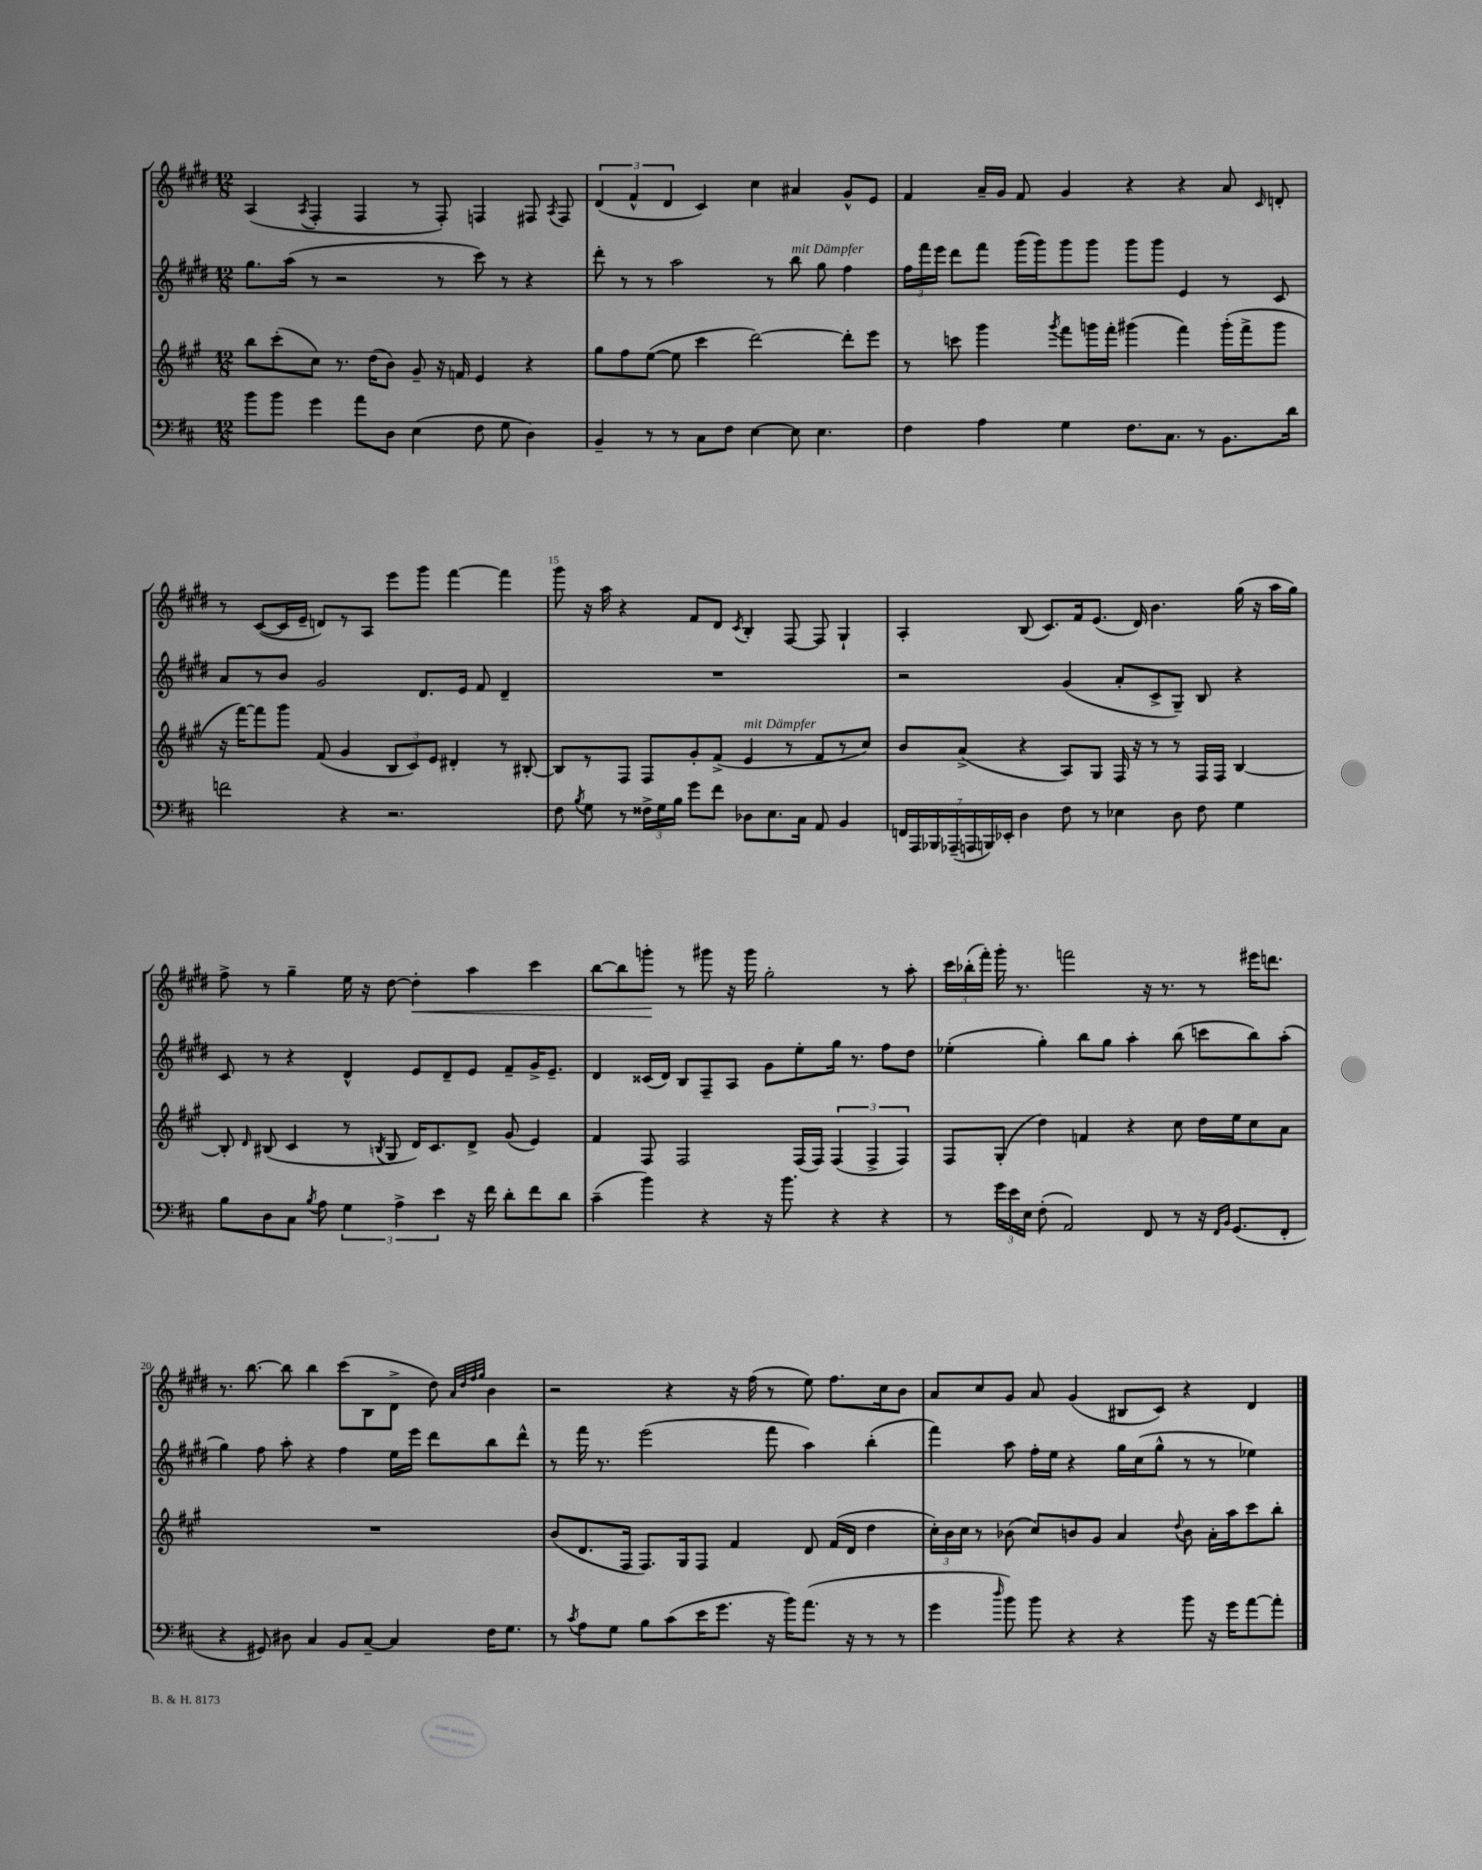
<<
\new StaffGroup <<
\new Staff = "s0" {
    \clef treble \key e \major \numericTimeSignature \time 12/8
    \autoBeamOff a4( \acciaccatura { a8 } fis4-. fis4 r8 fis8-.) f4 fis8 \acciaccatura { a8 } fis8 |
    \tuplet 3/2 { dis'4( fis'4-^ dis'4 } cis'4) cis''4 ais'4 gis'8[-^ e'8] |
    fis'4 a'16[-- gis'16] fis'8 gis'4 r4 r4 a'8 \grace { cis'16 } d'8-. |
    r8 cis'8[~( cis'16 e'16]-- d'8[) r8 a8] e'''8[ gis'''8] fis'''4~ fis'''4 |
    gis'''8 r16 a''16 r4 fis'8[ dis'8] \acciaccatura { cis'8 } b4-. fis8~ fis8 gis4-! |
    a4-. b8( cis'8.[) fis'16 e'8.]( dis'16) b'4. gis''16( r16 a''16[ gis''16]) |
    fis''8-> r8 gis''4-- e''16 r16 dis''8~ dis''4-.\< a''4 cis'''4 |
    b''8[~ b''8 g'''8]-.\! r8 gis'''8 r16 gis'''16 gis''2-. r8 a''8-. |
    \tuplet 3/2 { cis'''16[ bes''16-.( fis'''16]-.) } gis'''16-. r8. f'''2 r16 r8. r8 eis'''16[ d'''8.] |
    r8. b''8.~ b''8 b''4 cis'''8[( b8 dis'8]-> dis''8) \grace { a'32[ dis''32 fis''32 gis''32] } b'4 |
    r2 r4 r16 fis''16( r8 e''8) fis''8.[ cis''16 b'8] |
    a'8[ cis''8 gis'8] a'8 gis'4( bis8[ cis'8]) r4 dis'4 \bar "|." |
}
\new Staff = "s1" {
    \clef treble \key e \major \numericTimeSignature \time 12/8
    \autoBeamOff gis''8.[ a''16]( r8 r2 r8 cis'''8) r8 r4 |
    dis'''8-. r8 r8 a''2 r8 b''8^\markup { \italic "mit Dämpfer" } gis''8 fis''4 |
    \tuplet 3/2 { fis''16[ fis'''16 e'''16] } dis'''8[ fis'''8] gis'''16[( gis'''16) gis'''8 gis'''8] gis'''8[ gis'''8] e'4 r8 cis'8 |
    a'8[ r8 b'8] gis'2 dis'8.[ e'16] fis'8 dis'4-- |
    R1. |
    r2 gis'4( a'8[-. cis'8-> gis8]--) b8 r4 |
    cis'8 r8 r4 dis'4-^ e'8[ dis'8-- e'8] fis'8[-- gis'16-> e'8.]-- |
    dis'4 cisis'16[( dis'16]) b8[ fis8-- a8] gis'8[ e''8-. gis''16] r8. fis''8[ dis''8] |
    ees''4-.( gis''4-.) b''8[ gis''8] a''4-. b''8( c'''8[ b''8) a''8]-.( |
    gis''4) fis''8 a''8-. r4 fis''4 e''16[ e'''16] dis'''8[ b''8 dis'''8]-^ |
    r8 fis'''16 r8. e'''2( fis'''8 a''4) b''4-.( |
    fis'''4) a''8 fis''16[-. e''16] r4 gis''16[ cis''16( gis''8]-^ r8 r8 ees''4) \bar "|." |
}
\new Staff = "s2" {
    \clef treble \key a \major \numericTimeSignature \time 12/8
    \autoBeamOff b''8[ cis'''8-.( cis''8]) r8. d''16[( b'8]) gis'8-- r16 f'16 e'4 r4 |
    gis''8[ fis''8 e''8]~( e''8 cis'''4 d'''2~) d'''8[-. e'''8] |
    r8 c'''8 gis'''4 \acciaccatura { gis'''8 } fis'''8[ g'''16 fis'''16]-. gis'''4( fis'''4) gis'''16[-.( fis'''16-> gis'''8] |
    r16 fis'''16[~) fis'''8 gis'''8] fis'8( gis'4 \tuplet 3/2 { b8[ cis'8) e'8] } dis'4-. r8 bis8~-. |
    bis8[ r8 fis8] fis8[ gis'8-. fis'8]->( e'4^\markup { \italic "mit Dämpfer" } r8 fis'8[ r8 cis''8]) |
    b'8[ a'8]->( r4 a8[) gis8] fis16 r16 r8 r8 fis16[ fis16] b4~ |
    b8-. \grace { d'16 } bis8( cis'4 r8 \acciaccatura { b8 } gis8 d'16[) cis'8. d'8]-> gis'8( e'4) |
    fis'4 fis8 fis2 fis16[( fis16]) \tuplet 3/2 { fis4( fis4-> fis4) } |
    fis8[ gis8]-.( d''4) f'4 r4 cis''8 d''16[ e''16 cis''8 a'8] |
    R1. |
    b'8[( d'8. fis16] fis8.[) gis16 fis8] fis'4 d'8 fis'16[( d'16] d''4 |
    \tuplet 3/2 { cis''16[-.) b'16 cis''16] } r8 bes'8( cis''8[) b'8 gis'8] a'4 \appoggiatura { d''8 } b'8 a'16[-. a''16 cis'''8 b''8]-. \bar "|." |
}
\new Staff = "s3" {
    \clef bass \key d \major \numericTimeSignature \time 12/8
    \autoBeamOff b'8[ b'8] g'4 a'8[ d8] e4( fis8 g8 d4) |
    b,4-- r8 r8 cis8[ fis8] e4~ e8 e4. |
    fis4 a4 g4 fis8.[ cis8.] r8 b,8.[ d'16] |
    f'2 r4 r2. |
    fis8 \acciaccatura { b8 } g8 r8 \tuplet 3/2 { fisis16[-> g16 b16] } g'8[ fis'8] des8[ e8. cis16] a,8 b,4 |
    \tuplet 7/4 { f,16[ a,,16 bes,,16 aes,,16--( a,,16 b,,16) ees,16]-. } d4 fis8 r8 ees4 d8 fis8 g4 |
    b8[ d8 cis8] \acciaccatura { b8 } a8 \tuplet 3/2 { g4 a4-> e'4 } r16 fis'16 d'8[-. fis'8 d'8] |
    cis'4--( b'4) r4 r16 b'8. r4 r4 |
    r8 \tuplet 3/2 { g'16[ e'16 e16] } fis8-.( a,2) fis,8 r8 r16 \grace { fis,16[ b,16] } g,8.[( fis,8]-. |
    r4 gis,8) dis8 cis4 b,8[ cis8]~-- cis4 fis16[ g8.] |
    r8 \acciaccatura { cis'8 } a8[ g8] b8[ cis'8( e'16 g'8.] r16 b'16[) a'8.]( r16 r8 r8 |
    g'4 \grace { d''16 } b'8) b'8 r4 r4 b'8 r16 g'16[ a'8~ a'8]-. \bar "|." |
}
>>
>>
\layout { \context { \Score currentBarNumber = #11 \override BarNumber.break-visibility = ##(#f #t #t) barNumberVisibility = #(every-nth-bar-number-visible 5) } }
